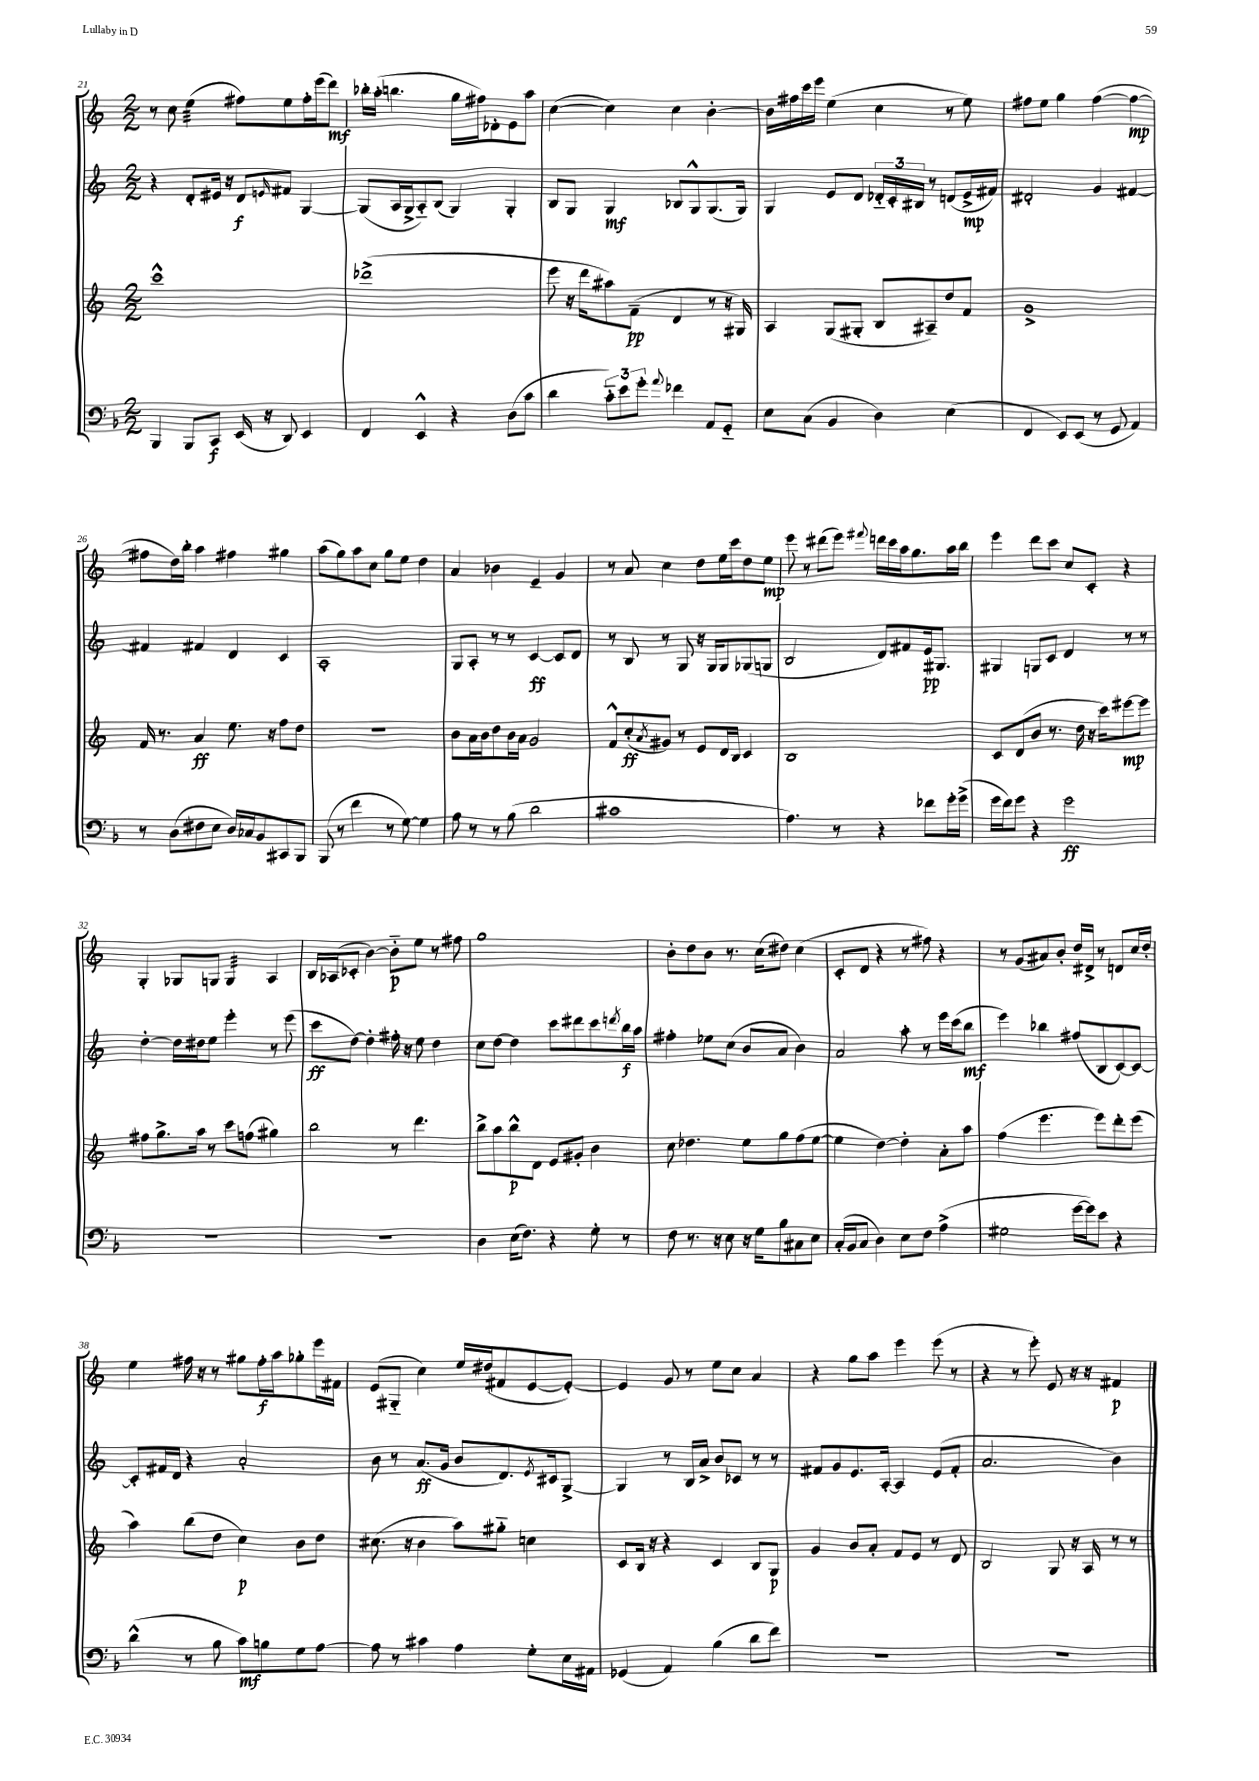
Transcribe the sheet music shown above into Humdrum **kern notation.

**kern	**kern	**kern	**kern
*staff4	*staff3	*staff2	*staff1
*clefF4	*clefG2	*clefG2	*clefG2
*k[b-]	*k[]	*k[]	*k[]
*M2/2	*M2/2	*M2/2	*M2/2
4BBB-/	1ccc^^	4r	8r
.	.	.	8cc\
8BBB-/L	.	8d'/L	(4ee\
8CC/J	.	16e#/Jk	.
.	.	16r	.
(16EE/	.	8d/L	8ff#\L)
16r	.	.	.
.	.	16qqe/	.
8DD/)	.	8f#/J	8ee\
4EE/	.	[4G/	16ff#'\L
.	.	.	(16eee\J
.	.	.	8ddd\J)
=	=	=	=
4FF/	(1ddd-^	(8G/]L	16bb-'\LL
.	.	.	(16aa'\JJ
.	.	16A/L	4.bb\
.	.	16G^/J	.
4EE^^/	.	8A'~/)	.
.	.	(8B/J	.
4r	.	4G/)	16gg\LL
.	.	.	16ff#\J)
.	.	.	8d-'\
(8D\L	.	4G'/	8e\
8c\J	.	.	8aa\J
=	=	=	=
4d\	8eee\	8B/L	([4cc\
.	16r	8G/J	.
.	16ddd\LK	.	.
12c'~\L)	8aa#\)	4G/	4cc\])
12e\	.	.	.
.	(8f~\J	.	.
12g'\J	.	.	.
8qqa/	.	.	.
4f-\	4d/	8B-/L	4cc\
.	.	8G^^/	.
8AA/L	8r	(8.G/	[4b'\
8GG'~/J	16r	.	.
.	16G#/)	16G/Jk)	.
=	=	=	=
8E\L	4A/	4G/	16b\]LL
.	.	.	16ff#\
(8C\J	.	.	16ccc\
.	.	.	16eee\JJ
4BB-/	(8G/L	8e/L	(4ee\
.	8G#'/J	8d/J	.
4D\)	8B/L	24d-'~/LL	4cc\
.	.	24c'/	.
.	.	24B#/JJ	.
.	8A#~/)	8r	.
(4E\	8dd/	(8d/L	8r
.	8f/J	16e^/L	8ee\)
.	.	16f#/JJ)	.
=	=	=	=
4FF/	1g^	2d#'/	8ff#\L
.	.	.	8ee\J
8EE/L)	.	.	4gg\
(8EE/J	.	.	.
8r	.	4g/	([4ff#\
8GG/	.	.	.
4AA/)	.	[4f#/	4ff#\_
=	=	=	=
8r	16f/	4f#/]	8ff#\]L
.	8.r	.	.
(8D\L	.	.	16dd\L)
.	.	.	16bb'\JJ
8F#\	4a/	4f#/	4aa\
8E\J	.	.	.
16D/LL)	8.ee\	4d/	4ff#\
16C-/J	.	.	.
8BB-/	.	.	.
.	16r	.	.
8CC#/	8ff\L	4c/	4gg#\
8BBB-/J	8dd\J	.	.
=	=	=	=
(8BBB-/	1r	1A'	(8aa\L
8r	.	.	8gg\)
4f\	.	.	8aa\
.	.	.	8cc\J
8r	.	.	8gg\L
[8G\)	.	.	8ee\J
4G\]	.	.	4dd\
=	=	=	=
8A\	8b\L	8G/L	4a/
8r	16a\L	8A'/J	.
.	16b\J	.	.
8r	8dd\	8r	4b-\
(8B-\	16b\L	8r	.
.	16a\JJ	.	.
2d\	2g/	[4c/	4e~/
.	.	8c/]L	4g/
.	.	8d/J	.
=	=	=	=
1c#	8f^^/L	8r	8r
.	(8cc'/	8B/	8a/
.	8qa/	.	.
.	8g#/J)	8r	4cc\
.	8r	8G/	.
.	8e/L	16r	8dd\L
.	.	16G/LK	.
.	16d/L	8G/	16ee\L
.	16B/JJ	.	16ccc\J
.	4c/	(8G-/	8dd\
.	.	8G/J	8ee\J
=	=	=	=
4.A\)	1B	2B/	8eee\
.	.	.	8r
.	.	.	(8ddd#\L
8r	.	.	8eee\J)
.	.	.	8qqfff#/
4r	.	8d/L)	16ddd\LL
.	.	.	16ccc\
.	.	8f#/	16aa\J
.	.	.	8.gg\
8f-\L	.	16e/k	.
.	.	8.G#/J	.
16g'\L	.	.	16aa\L
(16g^\JJ	.	.	16bb\JJ
=	=	=	=
16g\LL	8c/L	4G#/	4eee\
16f\J)	.	.	.
8g\J	(8d/	.	.
4r	8b/J	8G/L	8ddd\L
.	8.r	8c/J	8ccc\J
2g\	.	4d/	8cc/L
.	16dd\	.	.
.	16r	.	8c'/J
.	16ccc\LK)	.	.
.	[8eee#\	8r	4r
.	8eee#\]J	8r	.
=	=	=	=
1r	8ff#\L	[4dd'\	4G'/
.	8.gg^\	.	.
.	.	16dd\]LL	8G-/L
.	16aa\Jk	16dd#\J	.
.	8r	8ee\J	8G/J
.	8ccc\L	4eee'\	4G/
.	(8ff\J	.	.
.	4gg#\)	8r	4A/
.	.	(8eee\	.
=	=	=	=
1r	2bb\	8ccc\L	16B/LL
.	.	.	(16A-/J
.	.	[8dd\J)	8c-'/J
.	.	4dd'\]	[4b\)
.	8r	16ff#'\	8b'~\]L
.	.	16r	.
.	4.ddd\	8ee\	8ee\J
.	.	4dd\	8r
.	.	.	8ff#\
=	=	=	=
4D\	8bb^\L	8cc\L	1gg
.	8aa\	[8dd\J	.
(16E\LK	8bb^^\	4dd\]	.
8.F\J)	.	.	.
.	8d\J	.	.
4r	8e/L	8ccc\L	.
.	8g#'/J	8ddd#\	.
8G'\	4b\	8ccc\	.
.	.	8qddd/	.
8r	.	16bb\L	.
.	.	16aa\JJ	.
=	=	=	=
8F\	8cc\	4ff#'\	8b'\L
8.r	4.dd-\	.	8dd\
.	.	8ee-\L	8b\J
16r	.	.	.
8E\	.	(8cc\J	8.r
16r	8ee\L	8b/L	.
16G\LK	.	.	(16cc\LK
8B-\	8gg\	8a/J	8dd#\J)
8C#\	(8ff\	4b\)	(4cc\
8E\J	[8ee\J	.	.
=	=	=	=
(16C'/LL	4ee\]	2a/	8c'/L
16BB-/J	.	.	.
8C/J	.	.	8d/J
4D\)	[4dd\)	.	4r
8E\L	4dd'\]	8aa'\	8r
8F\J	.	8r	8ff#\)
(4A^\	8a'\L	16eee\LL	4r
.	.	(16ccc\J	.
.	8aa\J	8bb\J	.
=	=	=	=
2G#\	(4ff\	4eee\)	8r
.	.	.	(8g/L
.	4.eee\	4bb-\	8a#/)
.	.	.	8b'/J
[16g\LL	.	(8ff#/L	16dd/LL
16g\]J)	.	.	16d#^/JJ
8e\J	8eee\L)	8B/	8r
4r	8ddd'\	[8c/)	8d/L
.	(8eee\J	8c/_J	16cc/L
.	.	.	16dd'/JJ
=	=	=	=
(4d^^\	4aa\)	8c'/]L	4ee\
.	.	16f#/L	.
.	.	16d/JJ	.
8r	(8bb\L	4r	16ff#\
.	.	.	16r
8B-\	8dd\J	.	8r
8c\L)	4cc\)	2a'/	8gg#\L
8B\	.	.	16ff#'\L
.	.	.	16aa\J
8G\	8b\L	.	8gg-'\
[8A\J	8dd\J	.	16eee\L
.	.	.	16f#\JJ
=	=	=	=
8A\]	(8.cc#\	8b\	(8e/L
8r	.	8r	8G#'~/J
.	16r	.	.
4c#\	4b\	(8.a/L	4cc\)
.	.	16g/Jk	.
4A\	8aa\L)	8b/L	16ee/LL
.	.	.	(16dd#/J
.	8gg#'~\J	8.d/)	8f#/
8G'\L	4cc\	.	[8e/
.	.	8qe/	.
.	.	16c#/k	.
16E\L	.	[8G^/J	8e'/_J)
16AA#\JJ	.	.	.
=	=	=	=
(4GG-/	8c/L	4G/]	4e/]
.	16B/Jk	.	.
.	16r	.	.
4AA/)	4r	8r	8g/
.	.	16B/LL	8r
.	.	16a^/JJ	.
(4B-\	4c/	8b/L	8ee\L
.	.	8c-/J	8cc\J
8d\L	8B/L	8r	4a/
8f\J)	8G/J	8r	.
=	=	=	=
1r	4g/	8f#/L	4r
.	.	8g/	.
.	8b/L	8.e/	8gg\L
.	8a'/J	.	8aa\J
.	.	[16A'/Jk	.
.	8f/L	4A/]	4eee\
.	8e/J	.	.
.	8r	(8e/L	(8eee\
.	8d/	8f#'/J	8r
=	=	=	=
1r	2B/	2.a/	4r
.	.	.	8r
.	.	.	8eee'\)
.	8G/	.	8e/
.	16r	.	16r
.	16A/	.	16r
.	8r	4b\)	4f#/
.	8r	.	.
==	==	==	==
*-	*-	*-	*-
